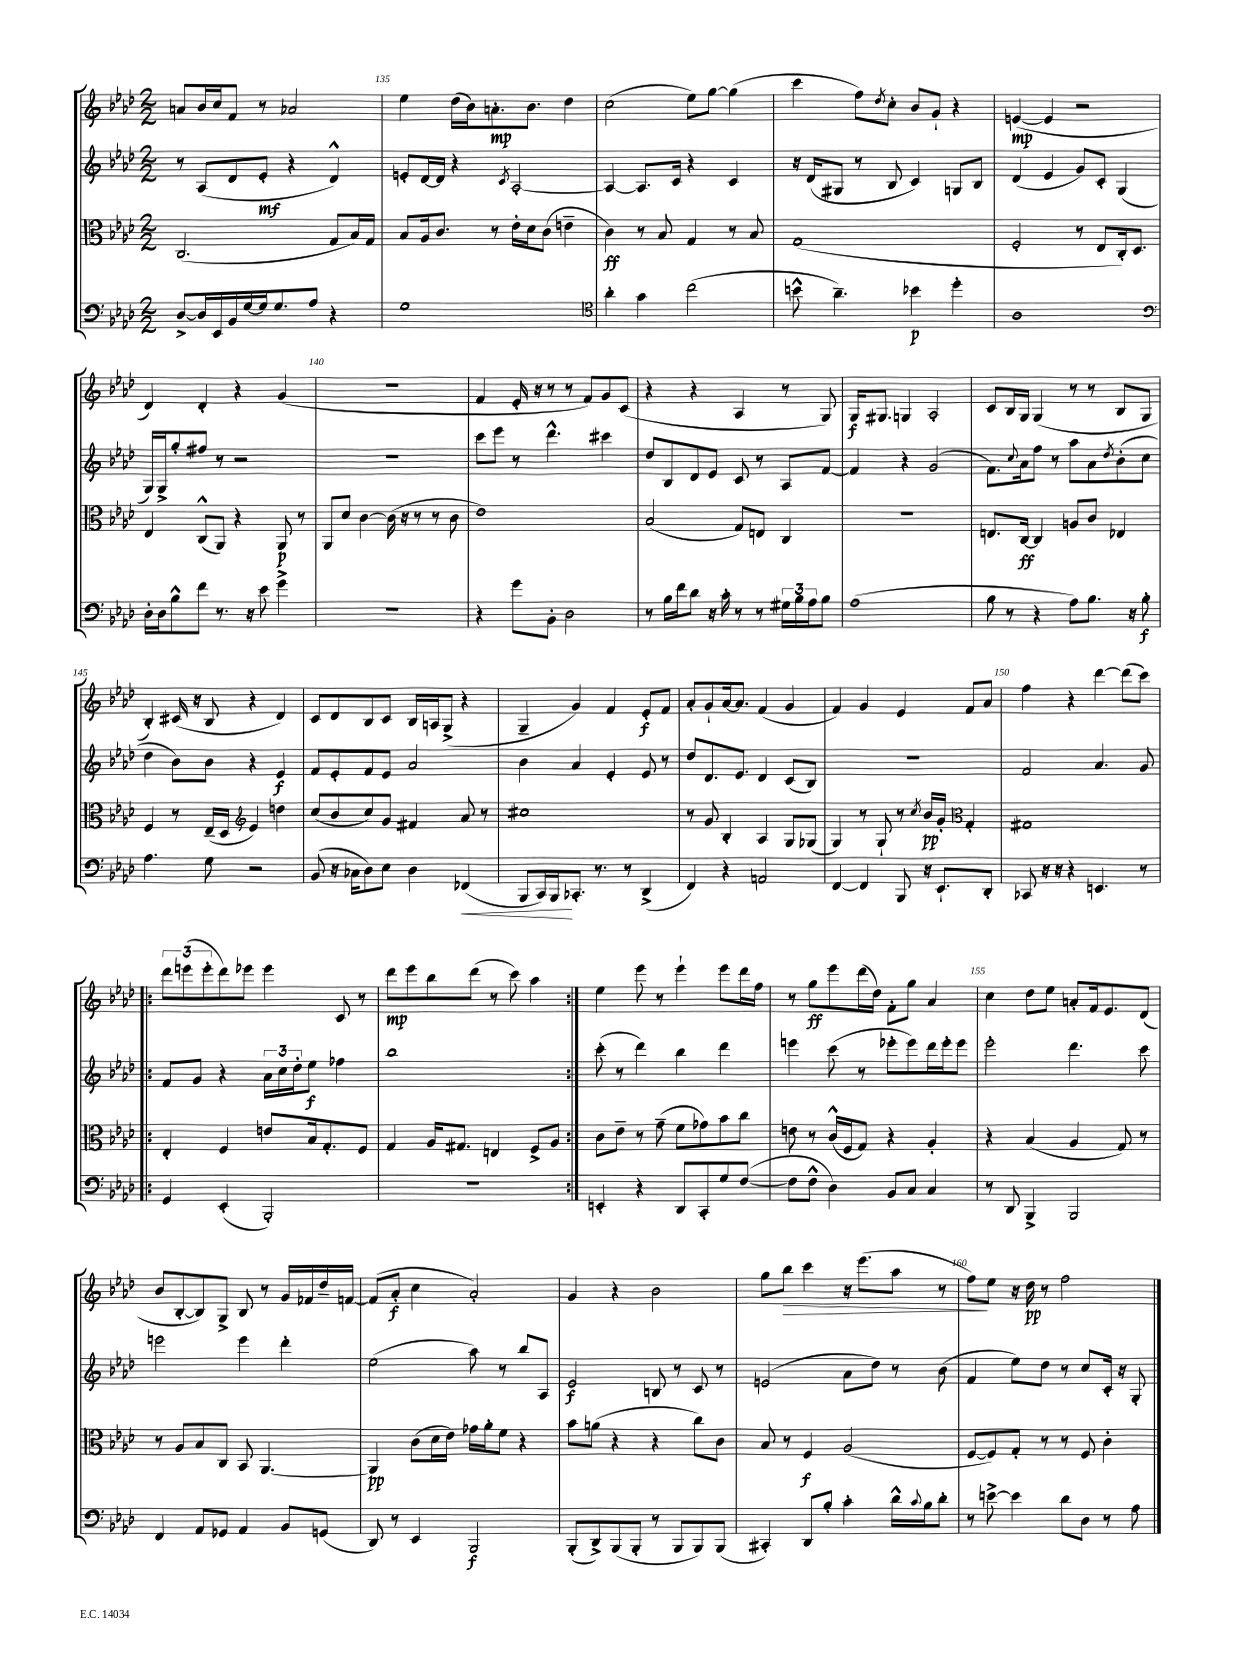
<<
\new StaffGroup <<
\new Staff = "s0" {
    \clef treble \key aes \major \numericTimeSignature \time 2/2
    a'8 bes'16 c''16 f'8 r8 aes'2 |
    ees''4 des''16( bes'16) a'8.-.\mp bes'8. des''4 |
    c''2( ees''8) g''8~ g''4( |
    c'''4 f''8) \acciaccatura { des''8 } c''8-. bes'8 g'8-! r4 |
    e'4~\mp( e'4 r2 |
    des'4) des'4-. r4 g'4( |
    R1 |
    f'4 ees'16-. r16 r8 r8 f'8) g'8 c'8( |
    r4 r4 aes4 r8 g8) |
    g16\f gis8. g4 aes2-. |
    c'8 bes16 g16 g4( r8 r8 bes8 g8 |
    bes4-.) cis'16( r16 bes8 r4 des'4) |
    c'8 des'8 bes8 c'8 bes16 a16 g8->( r4 |
    g4-- g'4) f'4 ees'8-.\f f'8 |
    aes'8-. g'8-! aes'16~ aes'8. f'4( g'4 |
    f'4) g'4 ees'4 f'8 aes'8 |
    f''4 r4 des'''4~ des'''8( c'''8) |
    \repeat volta 2 { \tuplet 3/2 { des'''8 e'''8( e'''8-. } des'''8) ees'''8 ees'''4 c'8 r8 |
    des'''8\mp ees'''8 bes''8 des'''8( r8 c'''8) aes''4 | }
    ees''4 ees'''8 r8 ees'''4-! ees'''8 des'''16 f''16 |
    r8 g''8\ff ees'''8 des'''16( des''16) f'8-. g''8 aes'4 |
    c''4 des''8 ees''8 a'8-. f'16 ees'8. des'8( |
    bes'8 bes8~-. bes8) g8-> bes8 r8 g'16 fes'16 des''16-- f'16~ |
    f'8( aes'8-.\f c''4 aes'2-.) |
    g'4 r4 bes'2 |
    g''8 bes''8\> c'''4 r16 ees'''8.( aes''8 r8 |
    f''8\!) ees''8 r16 des''16\pp r8 f''2 \bar "|." |
}
\new Staff = "s1" {
    \clef treble \key aes \major \numericTimeSignature \time 2/2
    r8 aes8( des'8 ees'8-.\mf r4 des'4-^) |
    e'8-. des'16~ des'16 r4 \acciaccatura { c'8 } aes2~-. |
    aes4~ aes8. c'16 r4 c'4 |
    r16 des'16( gis8 r8 bes8 c'4) g8 bes8 |
    des'4( ees'4 g'8) c'8-. g4( |
    g16) g16-> g''8-. fis''8 r8 r2 |
    R1 |
    c'''8 ees'''8 r8 des'''4.-^ cis'''4 |
    des''8 bes8 des'8 ees'8 c'8 r8 aes8 f'8~ |
    f'4 r4 g'2( |
    f'8.) \appoggiatura { c''8 } aes'16 f''8 r8 aes''8 aes'8 \acciaccatura { des''8 } bes'8-.( c''8 |
    des''4 bes'8) bes'8 r4 ees'4\f |
    f'8 ees'8-. f'8 ees'8 aes'2 |
    bes'4 aes'4 ees'4-. ees'8 r8 |
    des''8 des'8. ees'8. des'4 c'8( bes8) |
    R1 |
    f'2 aes'4. g'8 |
    \repeat volta 2 { f'8 g'8 r4 \tuplet 3/2 { aes'16 c''16 des''16-. } ees''8\f fes''4 |
    bes''1 | }
    c'''8-.( r8 des'''4) bes''4 des'''4 |
    e'''4 c'''8( r8 ees'''8-. ees'''8) des'''16 ees'''16-. ees'''8 |
    ees'''2-. des'''4. c'''8 |
    e'''2 e'''4 des'''4-. |
    ees''2( aes''8) r8 bes''8 aes8 |
    ees'2\f b8 r8 c'8 r8 |
    e'2( aes'8 des''8) r8 bes'8( |
    f'4 ees''8) des''8 r8 c''8 c'16-. r16 g8-. \bar "|." |
}
\new Staff = "s2" {
    \clef alto \key aes \major \numericTimeSignature \time 2/2
    c2.( g8 bes16) g16 |
    bes8 aes16 c'8. r8 ees'16-. des'16 c'8( e'4-- |
    c'4\ff) r8 bes8 g4 r8 bes8 |
    g1( |
    f2-. r8 ees8 c16-.) des8. |
    ees4 c8-^( aes,8) r4 aes,8\p r8 |
    aes,8 des'8 c'4~ c'16( r16 r8 r8 c'8 |
    ees'1) |
    bes2( g8) e8 c4 |
    R1 |
    e8. c16~\ff c4 a8 c'8 ees4 |
    f4 r8 ees16--( des16 \clef treble ees'4) d''4 |
    c''8( bes'8 c''8) g'8 fis'4 aes'8 r8 |
    cis''1 |
    r8 g'8 bes4-. aes4 g8 ges8( |
    g4) r8 g8-! r8 \acciaccatura { c''8 } bes'16\pp g'16-. \clef alto g4-. |
    gis1 |
    \repeat volta 2 { ees4-. f4 e'8 bes16 g8.-. f8 |
    g4 aes16 gis8. e4 f8-> aes8 | }
    c'8 ees'8-- r8 g'8--( f'8 ges'8) bes'8 c''8 |
    e'8 r8 c'16-^( f16 g8) r4 aes4-. |
    r4 bes4( aes4 g8) r8 |
    r8 aes8 bes8 c8 bes,8 aes,4.~ |
    aes,4\pp c'8( des'16 ees'16) ges'16 aes'16-. f'8 r4 |
    bes'8 a'8( r4 r4 c''8) c'8 |
    bes8 r8 f4\f aes2( |
    f8~ f8) g8-. r8 r8 f8 c'4-. \bar "|." |
}
\new Staff = "s3" {
    \clef bass \key aes \major \numericTimeSignature \time 2/2
    des8~-> des16 ees,16 bes,16 g16~ g16 g8. aes8 r4 |
    g1 |
    \clef tenor aes'4-. g'4 c''2( |
    b'8-^ aes'4.--) bes'4\p des''4-. |
    aes1 |
    \clef bass des16-. des16 bes8-^ f'8 r8. r16 ees'8 g'4-> |
    r1 |
    r4 g'8 bes,8-. des2 |
    r8 bes16 f'16 des'8 r16 c'16-. r8 r8 \tuplet 3/2 { gis16 bes16 aes16 } bes8 |
    aes1( |
    bes8 r8 r4 aes8) bes8. r16 bes8-.\f |
    aes4. g8 r2 |
    bes,8( r16 ces16 des8) ees8 des4 fes,4\<( |
    bes,,8 c,16) bes,,16\! ces,8.-. r8. r8 des,4->( |
    f,4) r4 a,2 |
    f,4~ f,4 bes,,8 r16 ees,8.-! des,8-. |
    ces,8 r16 r16 r4 e,4. r8 |
    \repeat volta 2 { g,4 ees,4-.( bes,,2-.) |
    r1 | }
    e,4-. r4 des,8 c,8-. g8 f8~( |
    f8 f8-^ des4) bes,8 c8 c4 |
    r8 des,8 bes,,4-> bes,,2 |
    f,4 aes,8 ges,8 aes,4 bes,8 g,8( |
    des,8) r8 ees,4 bes,,2\f |
    bes,,8-.( des,8->) bes,,8( bes,,8-. r8 bes,,8 bes,,8) bes,,8( |
    cis,4-.) des,8 bes8-. c'4-. des'16-^ \appoggiatura { c'8 } bes16 des'8-. |
    r8 e'8~-> e'4 des'8 des8 r8 aes8 \bar "|." |
}
>>
>>
\layout { \context { \Score currentBarNumber = #134 \override BarNumber.break-visibility = ##(#f #t #t) barNumberVisibility = #(every-nth-bar-number-visible 5) } }
